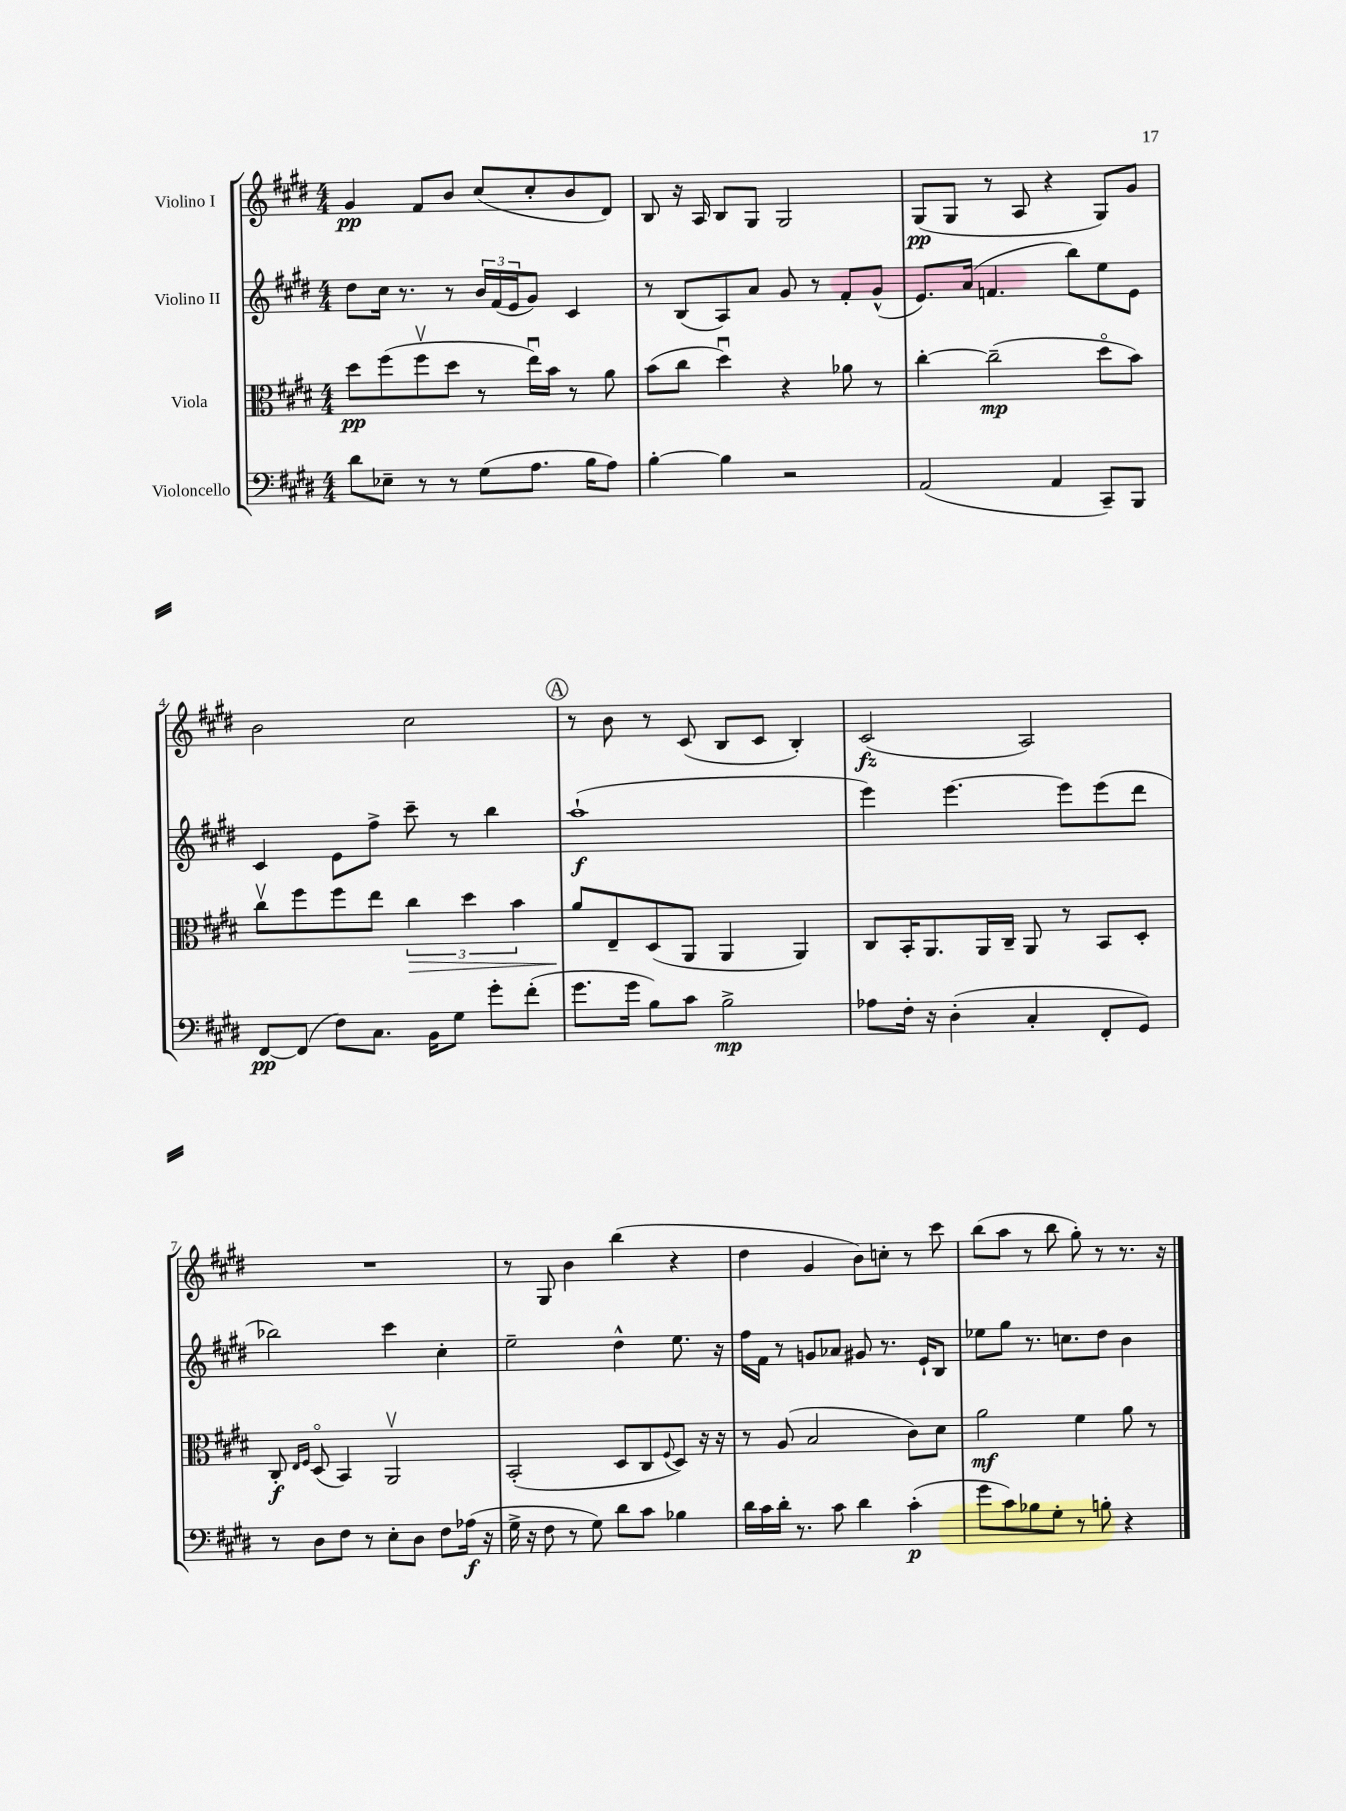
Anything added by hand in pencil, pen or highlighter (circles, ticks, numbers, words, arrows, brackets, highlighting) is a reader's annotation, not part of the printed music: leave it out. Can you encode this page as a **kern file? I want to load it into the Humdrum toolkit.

**kern	**dynam	**kern	**dynam	**kern	**dynam	**kern	**dynam
*part4	*part4	*part3	*part3	*part2	*part2	*part1	*part1
*staff4	*staff4	*staff3	*staff3	*staff2	*staff2	*staff1	*staff1
*I"Violoncello	*	*I"Viola	*	*I"Violino II	*	*I"Violino I	*
*clefF4	*	*clefC3	*	*clefG2	*	*clefG2	*
*k[f#c#g#d#]	*	*k[f#c#g#d#]	*	*k[f#c#g#d#]	*	*k[f#c#g#d#]	*
*M4/4	*	*M4/4	*	*M4/4	*	*M4/4	*
=1	=1	=1	=1	=1	=1	=1	=1
8d#\L	.	8dd#\L	pp	8dd#\L	.	4g#/	pp
8E-X~\J	.	(8ff#\	.	16cc#\Jk	.	.	.
.	.	.	.	8.r	.	.	.
8r	.	8ff#v\	.	.	.	8f#/L	.
8r	.	8dd#\J	.	8r	.	8b/J	.
(8G#\L	.	8r	.	24b/LL	.	(8cc#/L	.
.	.	.	.	(24f#/	.	.	.
.	.	.	.	24e/J	.	.	.
8.A\J	.	16eeu\LL)	.	8g#/J)	.	8cc#'/	.
.	.	16b\JJ	.	.	.	.	.
.	.	8r	.	4c#/	.	8b/	.
16B\KL	.	.	.	.	.	.	.
8A\J)	.	8a\	.	.	.	8d#/J)	.
=2	=2	=2	=2	=2	=2	=2	=2
[4B'\	.	(8b\L	.	8r	.	8B/	.
.	.	8cc#\J	.	(8B/L	.	16r	.
.	.	.	.	.	.	16A/	.
4B\]	.	4dd#u\)	.	8A/)	.	8B/L	.
.	.	.	.	8a/J	.	8G#/J	.
2r	.	4r	.	8g#/	.	2G#/	.
.	.	.	.	8r	.	.	.
.	.	8a-X\	.	8f#'/L	.	.	.
.	.	8r	.	(8g#^^/J	.	.	.
=3	=3	=3	=3	=3	=3	=3	=3
(2AA/	.	[4cc#'\	.	8.e/L)	.	(8G#/L	pp
.	.	.	.	.	.	8G#/J	.
.	.	.	.	(16a/Jk	.	.	.
.	.	(2cc#~\]	mp	4.fn/	.	8r	.
.	.	.	.	.	.	8A/	.
4AA/	.	.	.	.	.	4r	.
.	.	.	.	8bb\L)	.	.	.
8CC#~/L)	.	8dd#\L	.	8ee\	.	8G#/L)	.
8BBB/J	.	8b\J)	.	8e\J	.	8g#/J	.
!!LO:LB:g=z
=4	=4	=4	=4	=4	=4	=4	=4
[8FF#/L	pp	8cc#v\L	.	4c#/	.	2b\	.
(8FF#/J]	.	8ff#\	.	.	.	.	.
8F#\L)	.	8ff#\	.	8e\L	.	.	.
8.C#\J	.	8ee\J	.	8ff#^\J	.	.	.
!	!	!	!LO:HP:b	!	!	!	!
.	.	6cc#\	>	8ccc#~\	.	2cc#\	.
16BB\KL	.	.	.	.	.	.	.
8G#\J	.	.	.	8r	.	.	.
.	.	6dd#\	.	.	.	.	.
8g#'\L	.	.	.	4bb\	.	.	.
.	.	6b\	.	.	.	.	.
(8f#'\J	.	.	.	.	.	.	.
!!LO:REH:place=s1:t=A
=5	=5	=5	=5	=5	=5	=5	=5
8.g#\L	.	8a/L	.	(1aa`	f	8r	.
.	.	8E~/	]	.	.	8b\	.
16g#\Jk	.	.	.	.	.	.	.
8B\L)	.	(8D#/	.	.	.	8r	.
8c#\J	.	8AA/J	.	.	.	(8c#/	.
2B^\	mp	4AA/	.	.	.	8B/L	.
.	.	.	.	.	.	8c#/J	.
.	.	4AA/)	.	.	.	4B'/)	.
=6	=6	=6	=6	=6	=6	=6	=6
8A-X\L	.	8C#/L	.	4eee\)	.	(2c#/	fz
16F#'\Jk	.	16BB'/K	.	.	.	.	.
16r	.	8.AA/	.	.	.	.	.
(4D#'\	.	.	.	[4.eee\	.	.	.
.	.	16AA/L	.	.	.	.	.
.	.	16C#~/JJ	.	.	.	.	.
4C#'/	.	8AA/	.	.	.	2A/)	.
.	.	8r	.	8eee\L]	.	.	.
8FF#'/L	.	8BB/L	.	(8eee\	.	.	.
8GG#/J)	.	8D#'/J	.	8ddd#\J	.	.	.
!!LO:LB:g=z
=7	=7	=7	=7	=7	=7	=7	=7
8r	.	8C#'/	f	2bb-X\)	.	1r	.
.	.	16qqE/LL	.	.	.	.	.
.	.	16qqF#/JJ	.	.	.	.	.
8D#\L	.	(8D#/	.	.	.	.	.
8F#\J	.	4BB/)	.	.	.	.	.
8r	.	.	.	.	.	.	.
8E'\L	.	2AAv/	.	4ccc#\	.	.	.
8D#\J	.	.	.	.	.	.	.
8F#\L	.	.	.	4cc#'\	.	.	.
(16A-X\Jk	f	.	.	.	.	.	.
16r	.	.	.	.	.	.	.
=8	=8	=8	=8	=8	=8	=8	=8
16G#^\	.	(2BB'/	.	2ee~\	.	8r	.
16r	.	.	.	.	.	.	.
8F#\	.	.	.	.	.	8G#/	.
8r	.	.	.	.	.	4b\	.
8G#\)	.	.	.	.	.	.	.
8d#\L	.	8D#/L	.	4dd#^^\	.	(4bb\	.
8c#\J	.	8C#/	.	.	.	.	.
.	.	8qqF#/	.	.	.	.	.
4B-X\	.	8D#/J)	.	8.ee\	.	4r	.
.	.	16r	.	.	.	.	.
.	.	16r	.	16r	.	.	.
=9	=9	=9	=9	=9	=9	=9	=9
16d#\LL	.	8r	.	16ff#\LL	.	4dd#\	.
16c#\	.	.	.	16f#\JJ	.	.	.
16d#'\JJ	.	(8A/	.	8r	.	.	.
8.r	.	.	.	.	.	.	.
.	.	2B/	.	8gn/L	.	4g#/	.
8c#\	.	.	.	8a-X/J	.	.	.
4d#\	.	.	.	8g#X/	.	8b\L)	.
.	.	.	.	8.r	.	8ccn'\J	.
(4c#'\	p	8c#\L)	.	.	.	8r	.
.	.	.	.	16e`/KL	.	.	.
.	.	8d#\J	.	8B/J	.	8ccc#\	.
=10	=10	=10	=10	=10	=10	=10	=10
8g#\L	.	2a\	mf	8ee-X\L	.	(8bb\L	.
8c#\)	.	.	.	8gg#\J	.	8aa\J	.
8B-X\	.	.	.	8.r	.	8r	.
8G#'\J	.	.	.	.	.	8bb\	.
.	.	.	.	8.ccn\L	.	.	.
8r	.	4f#\	.	.	.	8gg#'\)	.
8Bn'\	.	.	.	8dd#\J	.	8r	.
4r	.	8a\	.	4b\	.	8.r	.
.	.	8r	.	.	.	.	.
.	.	.	.	.	.	16r	.
==	==	==	==	==	==	==	==
*-	*-	*-	*-	*-	*-	*-	*-
